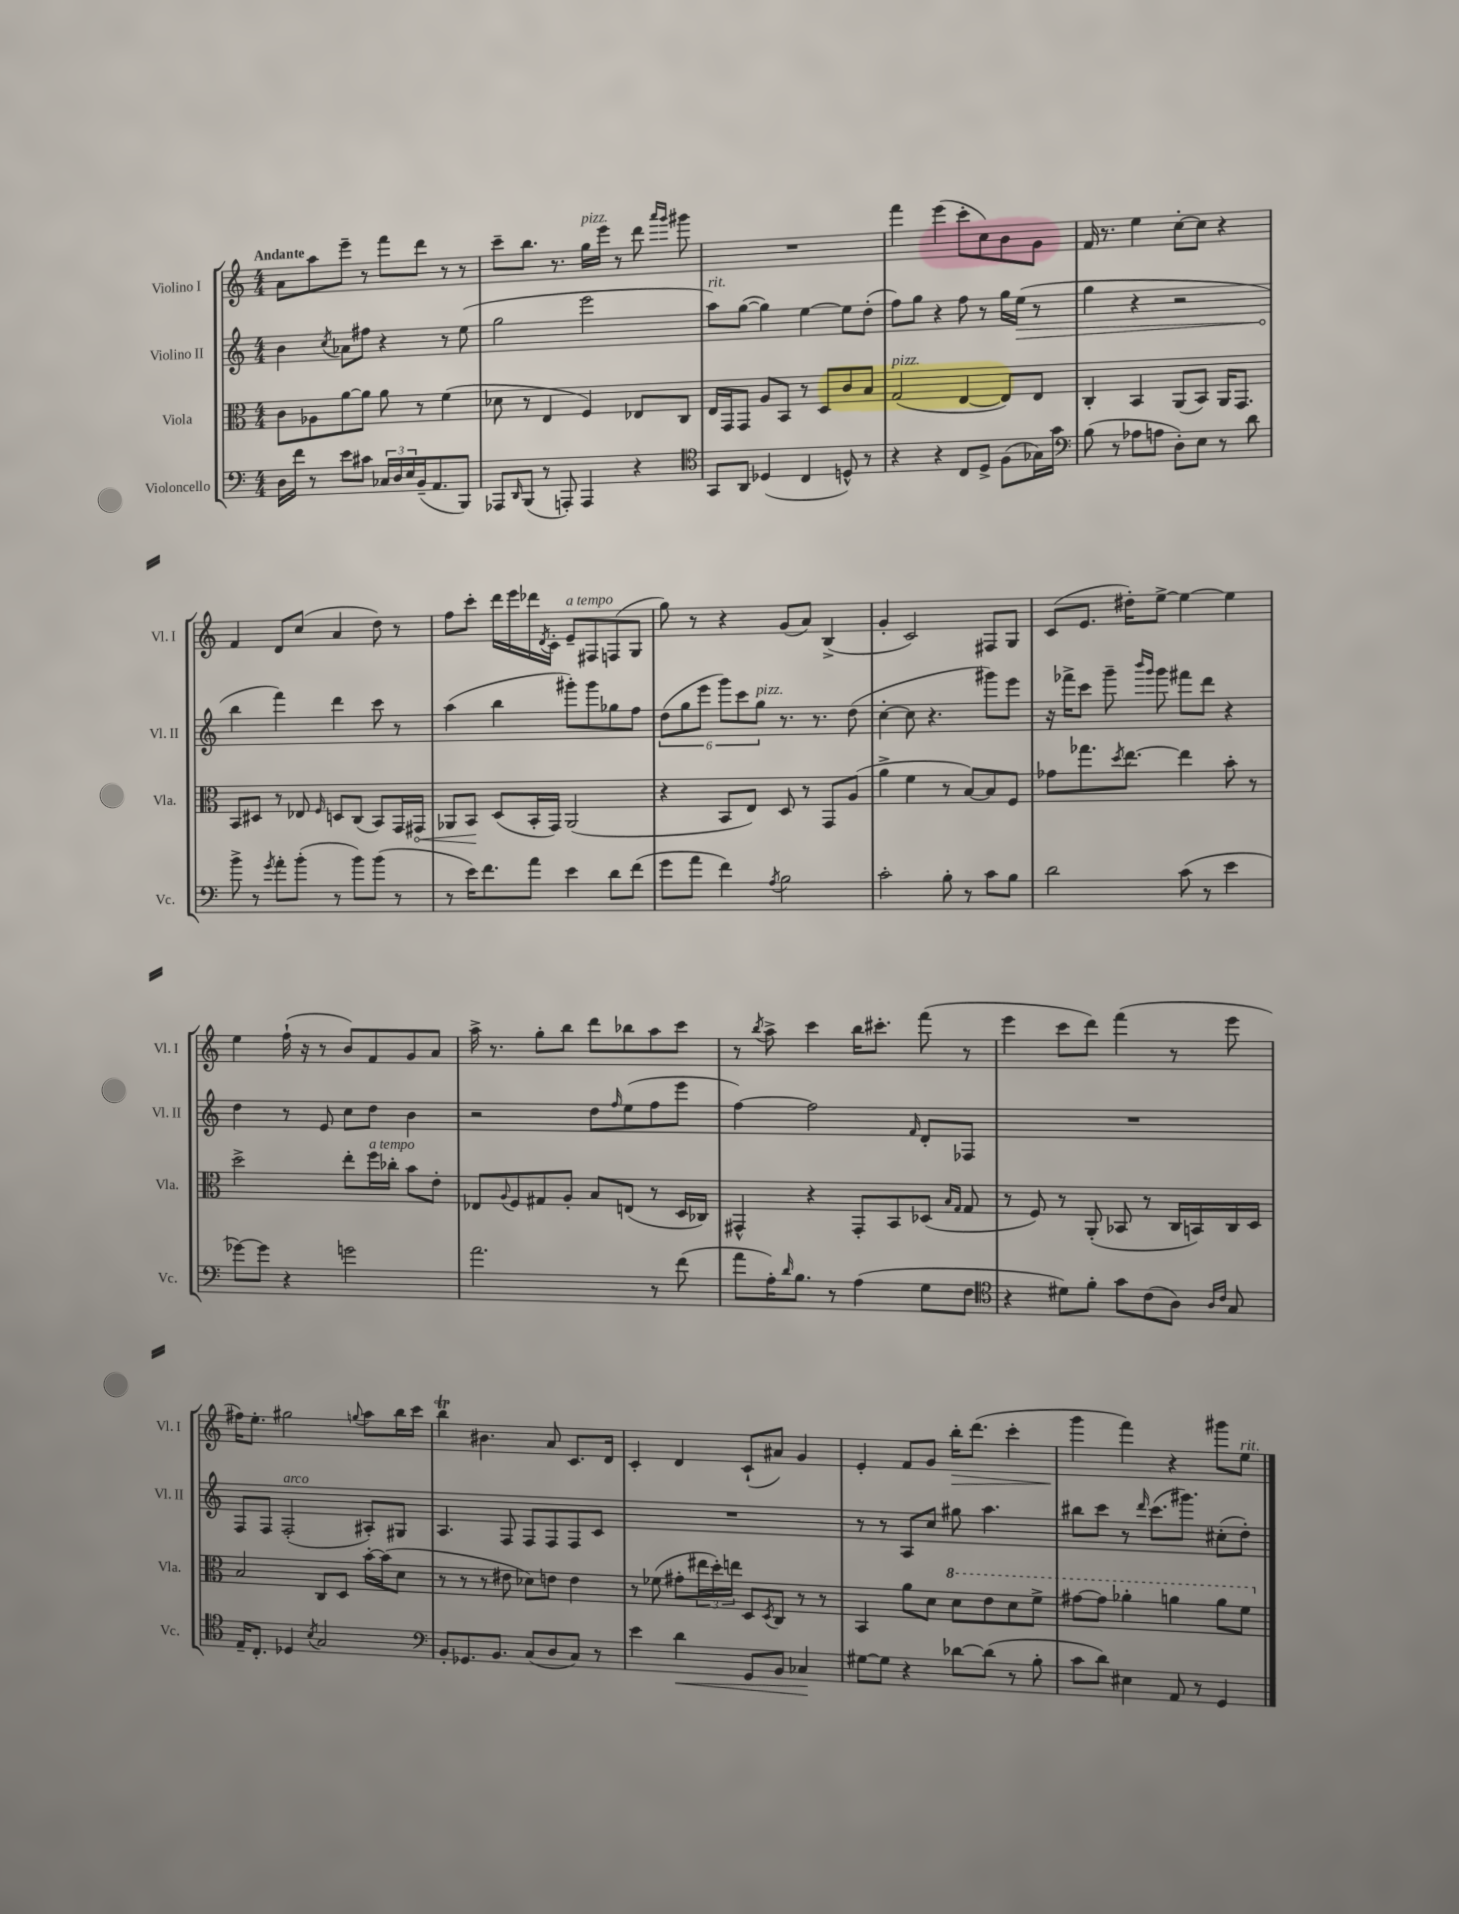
<<
\new StaffGroup <<
\new Staff = "s0" \with { instrumentName = "Violino I" shortInstrumentName = "Vl. I" } {
    \clef treble \key c \major \numericTimeSignature \time 4/4 \tempo "Andante"
    a'8 a''8 e'''8-- r8 f'''8 d'''8 r8 r8 |
    c'''8-- b''8. r8. g''16^\markup { \italic "pizz." } e'''16 r8 d'''8 \grace { a'''16 g'''16 } gis'''8 |
    R1 |
    f'''4 e'''4( c'''8-. c''8) b'8 g'8 |
    f'16 r8. e''4 c''8~-. c''8 r4 |
    f'4 d'8 c''8( a'4 d''8) r8 |
    f''8 c'''8-. d'''16 e'''16 des'''16 \acciaccatura { d'8 } c'16-. e'8--^\markup { \italic "a tempo" } fis8 f8( g8 |
    g''8) r8 r4 g'8( a'8) b4->( |
    g'4-. c'2) fis8 g8 |
    c'8( e'8. dis''16-.) e''8~-> e''4~ e''4 |
    e''4 f''16-!( r16 r8 b'8) f'8 g'8 a'8 |
    a''16-> r8. g''8-. b''8 d'''8 bes''8 a''8 c'''8 |
    r8 \acciaccatura { b''8 } a''8-> c'''4 b''16 cis'''8.-. f'''8( r8 |
    e'''4 c'''8 d'''8) f'''4( r8 e'''8 |
    fis''16) e''8.-. gis''2 \appoggiatura { g''8 } a''8 b''16 c'''16 |
    b''4\trill bis'4. a'8 c'8. d'16 |
    c'4-. d'4 c'8-!( ais'8) g'4 |
    e'4-. f'8 g'8 b''16-.\> d'''8.( c'''4-. |
    g'''4\! f'''4) r4 gis'''8 e''8^\markup { \italic "rit." } \bar "|." |
}
\new Staff = "s1" \with { instrumentName = "Violino II" shortInstrumentName = "Vl. II" } {
    \clef treble \key c \major \numericTimeSignature \time 4/4
    b'4 \acciaccatura { c''8 } aes'8 fis''8 r4 r8 e''8( |
    g''2 e'''2 |
    a''8^\markup { \italic "rit." }) g''8~( g''4) e''4~ e''8 d''8-.( |
    f''8) g''8 r4 f''8 r8 g''16 \once \override Hairpin.circled-tip = ##t e''16\>( r8 |
    g''4 r4 r2 |
    b''4\! f'''4) d'''4 c'''8 r8 |
    a''4( b''4 gis'''8-.) gis'''8 ges''8 f''8 |
    \tuplet 6/4 { d''8( g''8 e'''8 g'''8) c'''8 g''8^\markup { \italic "pizz." } } r8. r8. d''8( |
    c''4~-. c''8 r4. gis'''8) e'''8 |
    r16 fes'''16-> c'''8 g'''8-- \grace { b'''16 g'''16 } g'''8 fis'''8 d'''8 r4 |
    d''4 r8 e'8 c''8 d''8 b'4 |
    r2 d''8 \grace { f''16 } e''8( f''8 e'''8 |
    f''4~) f''2 \grace { f'16 } d'8-. fes8 |
    R1 |
    f8 f8 f2-.^\markup { \italic "arco" }( ais8-.) gis8 |
    a4. f8 f8 f8 f8 c'8 |
    R1 |
    r8 r8 a8 c''8 gis''8 a''4. |
    bis''8 c'''8 r8 \grace { d'''16 } c'''8.( gis'''8.) cis''8-.( d''8-.) \bar "|." |
}
\new Staff = "s2" \with { instrumentName = "Viola" shortInstrumentName = "Vla." } {
    \clef alto \key c \major \numericTimeSignature \time 4/4
    c'8 aes8 a'8~ a'8 a'8 r8 f'4( |
    des'8 r8 e4 f4) ees8 c8 |
    e16 g,16 g,8 a8 b,8 r8 d8 c'8 b8 |
    g2^\markup { \italic "pizz." }( e4~ e8) e8 |
    c4-. b,4 a,8( b,8) a,16 g,8. |
    b,8 dis8 r8 ees8 \grace { f16 } d8 c8( b,8) g,16 \once \override Hairpin.circled-tip = ##t gis,16\< |
    aes,8 b,8\! d8( b,16-. g,16) aes,2( |
    r4 b,8 e8) d8 r8 g,8 a8( |
    a'4-> f'4 r8 b8~) b8 f8 |
    ges'8 ges''8. \acciaccatura { d''8 } e''8.~ e''4 b'8-. r8 |
    d''2-> e''8-. f''16^\markup { \italic "a tempo" } ces''16-. b'8 e'8-. |
    ees8 \appoggiatura { a8 } f8 gis8 a8-. b8 e8( r8 d16 ces16) |
    gis,4-^ r4 gis,8-. b,8 des8( \grace { b16 g16 } g8 |
    r8 f8) r8 a,8-.( bes,8 r8 c16 b,16) c16 d16 |
    b2 c8 d8 b'16~-. b'16( d'8 |
    r8 r8 r8 eis'8 des'8) e'8 e'4 |
    r8 fes'8( gis'8-. \tuplet 3/2 { eis''16 d''16-.) e''16 } d8 \acciaccatura { d8 } c8 r8 r8 |
    b,4 a'8 d'8 \ottava #1 d''8 e''8 d''8 f''8-> |
    gis''8~ gis''8 aes''4-. a''4 a''8 f''8 \ottava #0 \bar "|." |
}
\new Staff = "s3" \with { instrumentName = "Violoncello" shortInstrumentName = "Vc." } {
    \clef bass \key c \major \numericTimeSignature \time 4/4
    d16 f'16 r8 e'8 cis'8 \tuplet 3/2 { ces16 d16 e16 } b,16--( a,8. b,,8) |
    aes,,8 \grace { d,16 } b,,8( r8 a,,8-.) a,,4 r4 |
    \clef tenor g,8 a,8 des4( c4 d8-^) r8 |
    r4 r4 c8 d8-> f8( ges16) g'16 |
    \clef bass b8( r8 aes8 a8 d8-.) e8 r8 d'8 |
    b'8-> r8 \acciaccatura { g'8 } a'8-. b'8-.( r8 b'8) b'8( r8 |
    r8 e'16) f'8. a'8 e'4 d'8 f'8( |
    g'8 a'8 f'4) \acciaccatura { a8 } b2 |
    c'2-. b8-. r8 c'8 b8 |
    d'2 c'8( r8 e'4 |
    ges'8~) ges'8 r4 g'2 |
    a'2. r8 f'8( |
    a'8 a16-.) \grace { d'16 } b8. r8 a4( g8 f8 |
    \clef tenor r4 dis'8) f'8-. g'8 c'8( a8) \grace { a16 c'16 } g8 |
    e16-- c8.-. des4 \acciaccatura { b8 } g2 |
    \clef bass b,8-. ges,8. b,8. c8( d8 c8) r8 |
    e'4 d'4\< g,8 b,8 ces4\! |
    gis8~ gis8 r4 des'8~ des'8( r8 b8-. |
    c'8 d'8) eis4 a,8 r8 g,4 \bar "|." |
}
>>
>>
\layout { \context { \Score \remove "Bar_number_engraver" } }
